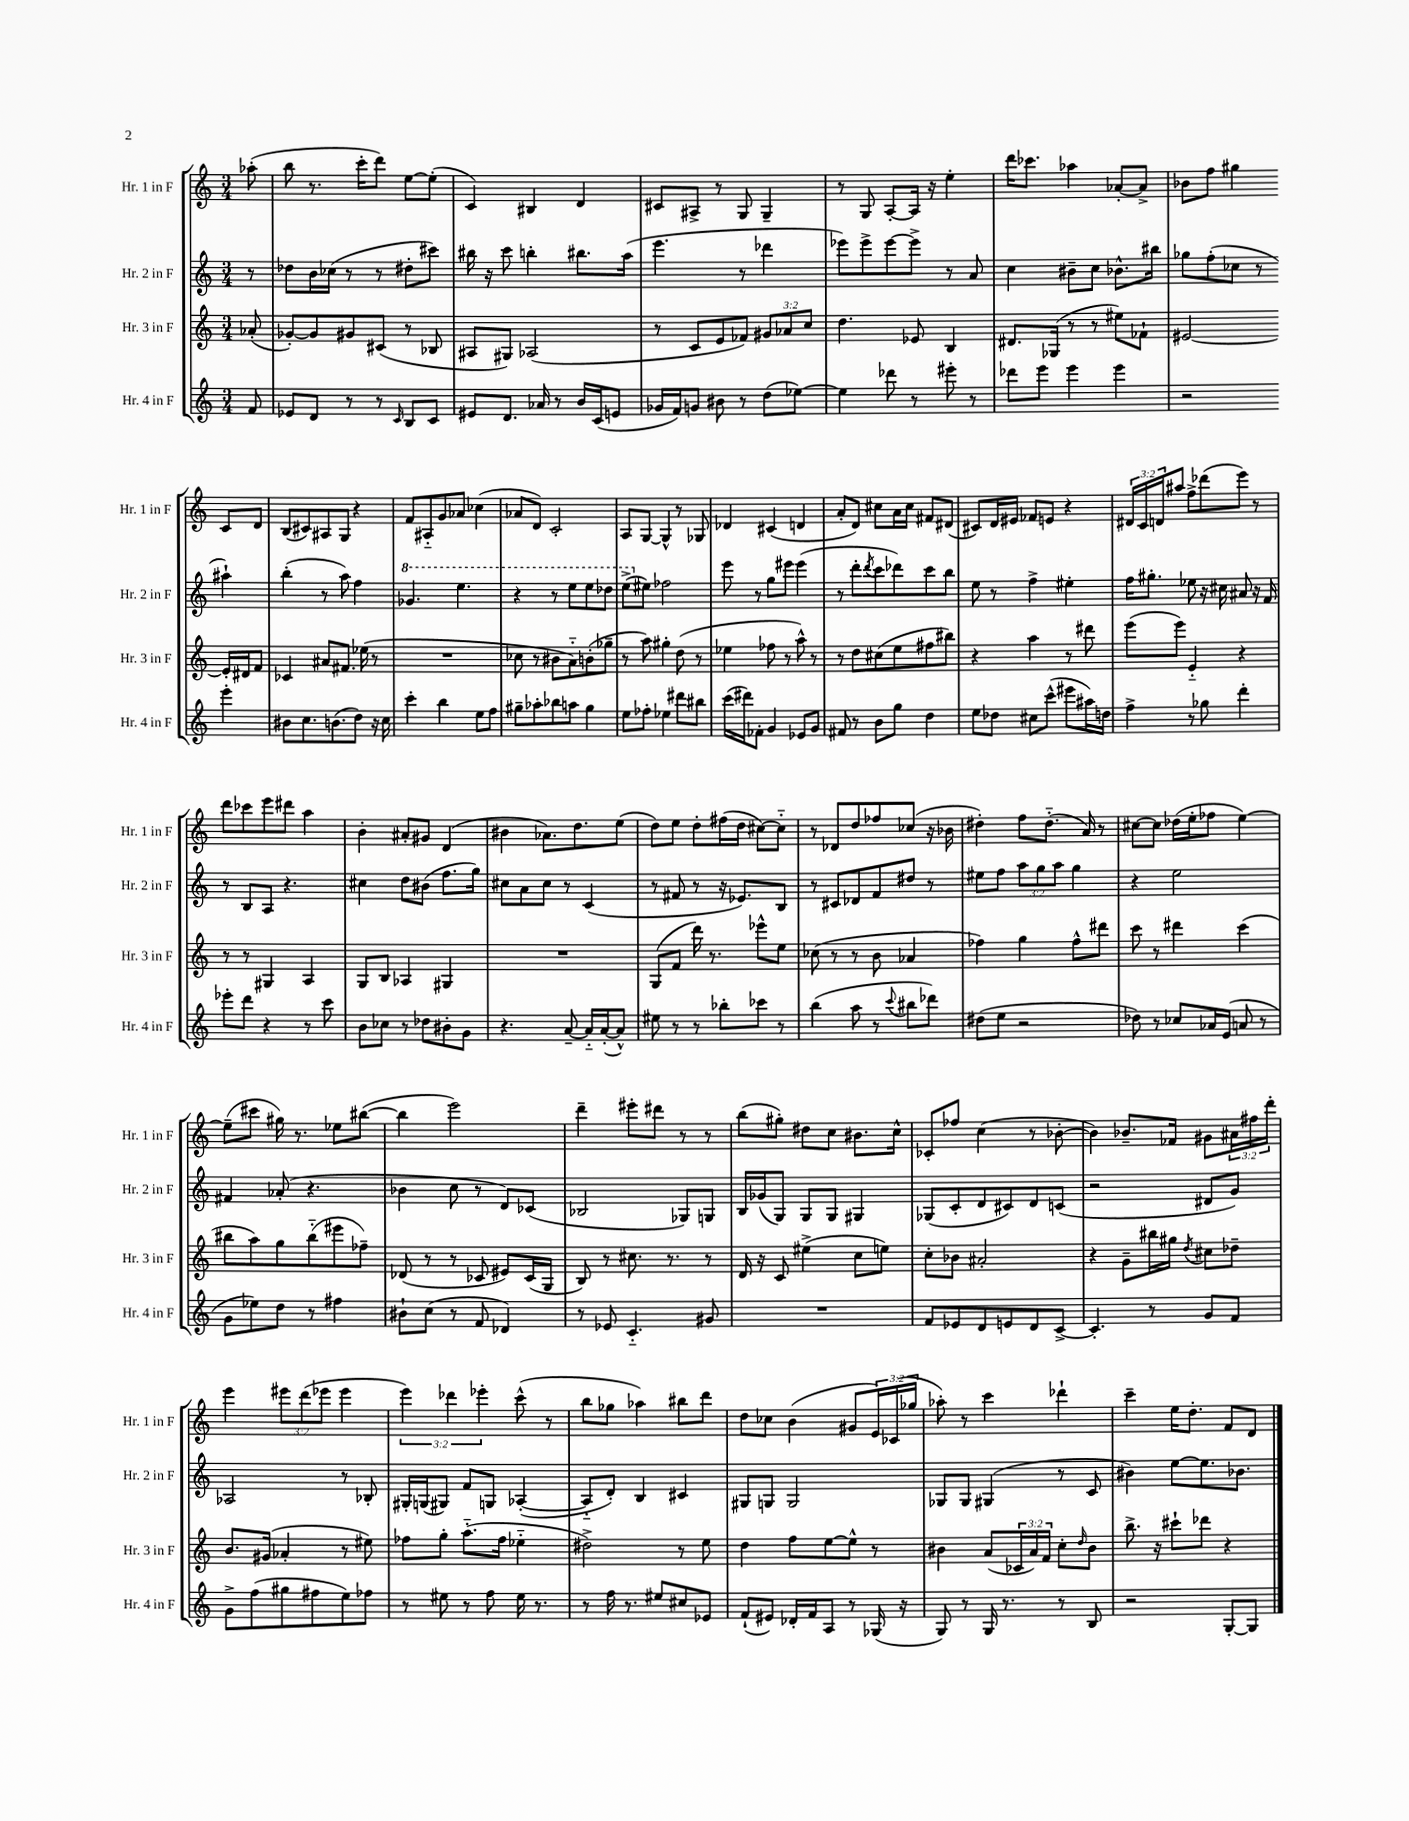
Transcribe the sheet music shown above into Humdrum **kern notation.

**kern	**kern	**kern	**kern
*staff4	*staff3	*staff2	*staff1
*clefG2	*clefG2	*clefG2	*clefG2
*k[]	*k[]	*k[]	*k[]
*M3/4	*M3/4	*M3/4	*M3/4
8f/	(8a-'/	8r	(8aa-'\
=	=	=	=
8e-/L	[8g-'/L)	8dd-\L	8bb\
8d/J	8g-/]	16b\L	8.r
.	.	(16cc-\JJ	.
8r	8g#/	8r	.
.	.	.	16ccc'\LK
8r	(8c#/J	8r	8ddd\J)
16qqc/	.	.	.
8B/L	8r	8dd#'\L	[8ee\L
8c/J	8B-/	8ccc#\J)	(8ee'\]J
=	=	=	=
8e#/L	8A#/L	16bb#\	4c/)
.	.	16r	.
8.d/J	8G#/J)	8ccc\	.
.	(2A-/	4bb'\	4B#/
16a-/	.	.	.
8r	.	.	.
16b/LL	.	8.bb#\L	4d/
(16c/J	.	.	.
8e/J	.	.	.
.	.	(16aa\Jk	.
=	=	=	=
16g-/LL	8r	4.eee\	8c#/L
16f/J)	.	.	.
8g/J	8c/L	.	8A#^/J
8b#\	8e/	.	8r
8r	8f-/J)	8r	8G/
(8dd\L	12g#/L	4ddd-\	4G~/
.	12a-/	.	.
[8ee-\J)	.	.	.
.	12cc/J	.	.
=	=	=	=
4ee-\]	4.dd\	8eee-\L)	8r
.	.	8eee-^\	8G/
8ddd-\	.	[8eee-\	[8A'/L
8r	8e-/	8eee-^\]J	16A/]Jk
.	.	.	16r
8eee#'\	4B/	8r	4ee'\
8r	.	8a/	.
=	=	=	=
8ddd-\L	8.d#/L	4cc\	16ddd\LK
.	.	.	8.ccc-\J
8eee\J	.	.	.
.	(16G-/Jk	.	.
4eee\	8r	8b#~\L	4aa-\
.	8r	8cc\J	.
4eee\	8ee#\L)	8.b-^^\L	[8a-'/L
.	8f-`\J	.	8a-^/]J
.	.	16bb#\Jk	.
=	=	=	=
2r	[2e#/	8gg-\L	8b-\L
.	.	(8ff'\	8ff\J
.	.	8cc-\J	4gg#\
.	.	8r	.
4eee'\	16e#'/]LL	4aa#`\)	8c/L
.	16d#/J	.	.
.	8f/J	.	8d/J
=	=	=	=
8b#\L	4c-/	(4bb'\	(8B/L
8.cc\	.	.	8c#/)
.	8a#/L	8r	8A#/
(8.b\	.	.	.
.	8.f#/J	8aa\)	8G/J
8dd\J)	.	4ff\	4r
.	(16ee-\	.	.
16r	8r	.	.
16cc\	.	.	.
=	=	=	=
4ccc'\	2.r	4.gg-/	8f/L
.	.	.	8A#'~/
4bb\	.	.	8g/
.	.	4.eee\	8a-/J
8ee\L	.	.	(4cc-\
8ff\J	.	.	.
=	=	=	=
8gg#~\L	8cc-\	4r	8a-/L
8aa-'\	8r	.	8d/J)
8bb-\	8b#\L	8r	2c'/
8aa\J	8a'~\)	8eee\L	.
4gg#\	(8b'\	8eee\	.
.	8gg-~\J	8ddd-\J	.
=	=	=	=
8ee\L	8r	(8eee^\L	8A/L
8ff-'\J	8aa\)	8ee#\J)	[8G/J
4ee-\	4gg#'\	2ff-\	4G^^/]
8ddd#\L	(8dd\	.	8r
8bb#\J	8r	.	8G-/
=	=	=	=
(16ccc\LL	4ee-\	8eee\	4d-/
16ddd#\J)	.	.	.
8f-'\J	.	8r	.
4g/	8ff-\	8gg\L	(4c#/
.	8r	8eee#\J	.
8e-/L	8aa^^\)	(4eee#\	4d/
8g/J	8r	.	.
=	=	=	=
8f#/	8r	8r	8a'/L
8r	8dd\L	8ddd'\L	8d/J)
.	.	8qddd/	.
8b\L	(8cc#\	8ccc\	8cc#\L
8gg\J	8ee\	8ddd-\)	16a\L
.	.	.	16cc#\JJ
4dd\	8ff#\	8ccc\	8f#/L
.	8bb#\J)	8bb\J	(8d#/J
=	=	=	=
8ee\L	4r	8ee\	8c#/L)
8dd-\J	.	8r	16d/L
.	.	.	16e#/JJ
8cc#\L	4aa\	4ff^\	8f-/L
(8ccc^^\J	.	.	8e/J
8eee#\L	8r	4ee#'\	4r
16aa#\L)	8ddd#\	.	.
16dd\JJ	.	.	.
=	=	=	=
4ff^\	(8eee\L	16ff\LK	24d#/LL
.	.	.	24c/
.	.	8.gg#'\J	.
.	.	.	24d/J
.	8eee\J)	.	8aa#/J
8r	4e'~/	8ee-\	8ff^\L
8gg-\	.	16r	(8ddd-\
.	.	16cc#\	.
4ddd'\	4r	8a#/	8eee\J)
.	.	16r	8r
.	.	16f/	.
=	=	=	=
8eee-'\L	8r	8r	8ddd\L
8ddd\J	8r	8B/L	8ccc-\
4r	4G#/	8A/J	8eee\
.	.	4.r	8ddd#\J
8r	4A/	.	4aa\
8ccc\	.	.	.
=	=	=	=
8b\L	8G/L	4cc#\	4b'\
8cc-\J	8B/J	.	.
8r	4A-/	8dd\L	8a#'/L
8dd-\L	.	(8b#\J	8g#/J
8b#'\	4G#/	8.ff\L	(4d/
8g\J	.	.	.
.	.	16gg\Jk)	.
=	=	=	=
4.r	2.r	8cc#\L	4b#\
.	.	8a\	.
.	.	8cc#\J	8.a-\L)
[8a~/	.	8r	.
.	.	.	8.dd\
16a'~/]LL	.	(4c/	.
([16a'/J	.	.	.
8a^^/]J)	.	.	(8ee\J
=	=	=	=
8ee#\	(8G/L	8r	8dd\L)
8r	8f/J	8f#/	8ee\J
8r	16ddd\)	8r	8dd'\L
.	8.r	.	.
8bb-'\L	.	16r	(16ff#\L
.	.	8.e-/L)	16dd\JJ
8ccc-\J	8eee-^^\L	.	[8cc#\L)
8r	8ee\J	8B/J	8cc#'~\]J
=	=	=	=
(4bb\	(8cc-\	8r	8r
.	8r	8c#/L	8d-/L
8aa\	8r	8d-/	8dd/
8r	8b\	8f/	8ff-/
8qqccc/	.	.	.
8bb#\L	4a-/	8dd#/J	(8cc-/J
8ddd-\J)	.	8r	16r
.	.	.	16b-\
=	=	=	=
(8dd#\L	4ff-\)	8ee#\L	4dd#'\)
8ee\J	.	8ff\J	.
2r	4gg\	12aa\L	8ff\L
.	.	12gg\	.
.	.	.	(8.dd#'~\J
.	.	12aa\J	.
.	8ff-^^\L	4gg\	.
.	.	.	16a/)
.	8ddd#\J	.	8r
=	=	=	=
8dd-\)	8ccc\	4r	[8cc#\L
8r	8r	.	8cc#\]J
8cc-/L	4ddd#\	2ee\	(16dd-\LL
.	.	.	16ee'\J
16a-/L	.	.	8ff-\J
(16e/JJ	.	.	.
8a/	(4ccc\	.	[4ee\)
8r	.	.	.
=	=	=	=
8g\L	8bb#\L	4f#/	(8ee~\]L
8ee-\)	8aa\)	.	8ccc#\J
8dd\J	8gg\	(8a-'/	16gg#\)
.	.	.	8.r
8r	(8bb#'~\	4.r	.
4ff#\	8eee#\	.	8ee-\L
.	8ff-~\J)	.	([8bb#\J
=	=	=	=
8b#`\L	(8d-/	4b-\	4bb#\]
(8cc\J	8r	.	.
8r	8r	8cc\	2eee\)
8f/	8c-/	8r	.
4d-/)	8e#/L)	8d/L)	.
.	(16c-/L	(8c-/J	.
.	16G/JJ	.	.
=	=	=	=
8r	8B/)	2B-/	4ddd~\
8e-/	8r	.	.
4.c'~/	8.cc#\	.	8eee#'\L
.	.	.	8ddd#\J
.	8.r	.	.
.	.	8G-/L)	8r
8g#/	8r	8G/J	8r
=	=	=	=
2.r	16d/	16B/LL	(8bb\L
.	16r	(16g-/J	.
.	8c/	8G/J)	8gg#'\J)
.	(4ee#^\	8G/L	8dd#\L
.	.	8G/J	8cc\J
.	8cc\L	4G#/	8.b#\L
.	8ee\J)	.	.
.	.	.	16cc^^\Jk
=	=	=	=
8f/L	8cc'\L	(8G-/L	8c-'/L
8e-/	8b-\J	8c'/	8ff-/J
8d/	2a#'/	8d/	(4cc\
8e/	.	8c#/)	.
8d/	.	8d/	8r
[8c^/J	.	(8c/J	[8b-'\
=	=	=	=
4.c'/]	4r	2r	4b-\])
.	8g~\L	.	8.b-~/L
8r	16bb#\L	.	.
.	16gg#\JJ	.	16f-/Jk
.	8qdd/	.	.
8g/L	8cc#\L	8d#/L	8g#\L
8f/J	8dd-~\J	8g/J)	24a#\L
.	.	.	24ff#\
.	.	.	24ddd'\JJ
=	=	=	=
8g^\L	8.b/L	2A-/	4eee\
(8ff\	.	.	.
.	(16g#/Jk	.	.
8gg#\	4a-'/	.	12eee#\L
.	.	.	(12ddd\
8ff#\	.	.	.
.	.	.	12eee-\J
8ee\)	8r	8r	4eee-\
8ff-\J	8ee#\)	8B-'/	.
=	=	=	=
8r	8ff-\L	16G#'/LL	6eee\)
.	.	(16G/J	.
8ee#\	8gg'\J	8G#/J)	.
.	.	.	6ddd-\
8r	(8.aa'~\L	8f/L	.
.	.	.	6eee-'\
8ff\	.	8G/J	.
.	16ff-\Jk	.	.
16ee#\	4ee-'~\	([4A-'/	(8ccc^^\
8.r	.	.	.
.	.	.	8r
=	=	=	=
8r	2dd#^\)	8A-'~/]L	8bb\L
16ff\	.	8d'/J)	8gg-\J
8.r	.	.	.
.	.	4B/	4aa-\)
8ee#/L	.	.	.
8cc#/	8r	4c#/	8bb#\L
8e-/J	8ee\	.	8ddd\J
=	=	=	=
(8f`/L	4dd\	8G#/L	8dd\L
8e#/J)	.	8G/J	8cc-\J
16d-'/LL	8ff\L	2G/	(4b\
16f/J	.	.	.
8A/J	[8ee\	.	.
8r	8ee^^\]J	.	8g#/L
(16G-/	8r	.	24e/L)
.	.	.	(24c-/
16r	.	.	.
.	.	.	24gg-/JJ
=	=	=	=
8G/)	4b#\	8G-/L	8aa-'\)
8r	.	8G-/J	8r
16G/	(8a/L	(4G#/	4ccc\
8.r	.	.	.
.	24c-/L	.	.
.	24a/)	.	.
.	24f/JJ	.	.
8r	8cc'\L	8r	4ddd-`\
.	16qqdd/	.	.
8B/	8b#\J	8c/	.
=	=	=	=
2r	8.bb^\	4b#\)	4ccc~\
.	16r	.	.
.	8ccc#`\L	[8ee\L	16ee\LK
.	.	.	8.dd'\J
.	8ddd-\J	8.ee\]	.
[8G'/L	4r	.	8f/L
.	.	8.b-\J	.
8G/]J	.	.	8d/J
==	==	==	==
*-	*-	*-	*-
